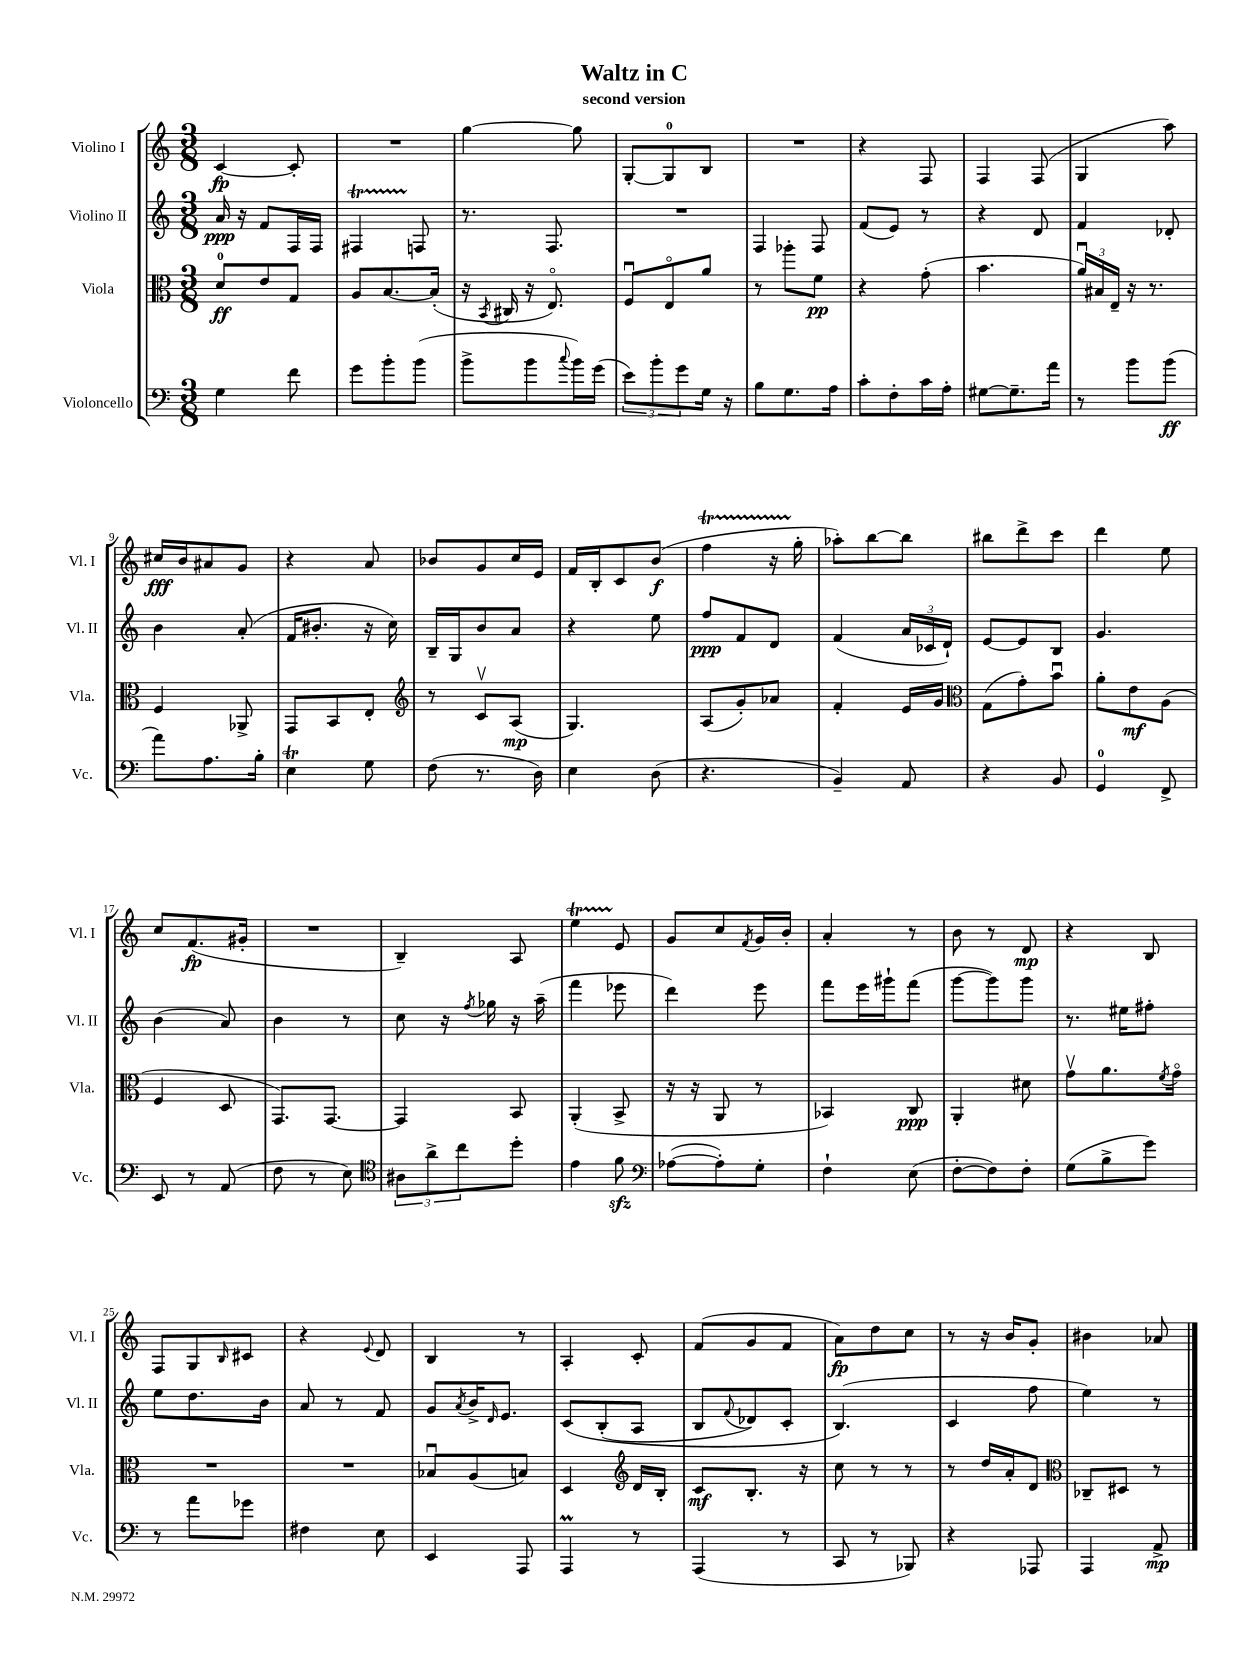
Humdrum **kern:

**kern	**kern	**kern	**kern
*staff4	*staff3	*staff2	*staff1
*clefF4	*clefC3	*clefG2	*clefG2
*k[]	*k[]	*k[]	*k[]
*M3/8	*M3/8	*M3/8	*M3/8
4G	8d	16a	[4c
.	.	16r	.
.	8e	8f	.
8f	8G	16F	8c']
.	.	16F	.
=	=	=	=
8g	8A	4F#	4.r
8b'	[8.B	.	.
(8b	.	8F	.
.	(16B']	.	.
=	=	=	=
8b^	16r	8.r	[4gg
.	8qBB	.	.
.	16C#	.	.
8b	16r	.	.
.	8.Eo)	8.F	.
8qqcc	.	.	.
16b)	.	.	8gg]
(16g	.	.	.
=	=	=	=
12e)	8Fu	4.r	[8G'
12b'	.	.	.
.	8Eo	.	8G]
12g	.	.	.
16G	8a	.	8B
16r	.	.	.
=	=	=	=
8B	8r	4F	4.r
8.G	8aa-'	.	.
.	8f	8F	.
16A	.	.	.
=	=	=	=
8c'	4r	(8f	4r
8F'	.	8e)	.
16c	(8g'	8r	8F
16A'	.	.	.
=	=	=	=
[8G#	4.b	4r	4F
8.G#~]	.	.	.
.	.	8d	(8F
16a	.	.	.
=	=	=	=
8r	24au)	4f	4G
.	24B#	.	.
.	24E~	.	.
8b	16r	.	.
.	8.r	.	.
(8b	.	8d-'	8aa)
=	=	=	=
8a)	4F	4b	16cc#
.	.	.	16b
8.A	.	.	8a#
.	8AA-^	(8a'	8g
16B'	.	.	.
=	=	=	=
4E	8GG	16f	4r
.	.	8.b#'	.
.	8BB	.	.
8G	8E'	16r	8a
.	.	16cc)	.
=	=	=	=
*	*clefG2	*	*
(8F	8r	16B~	8b-
.	.	16G	.
8.r	8cv	8b	8g
.	(8A	8a	16cc
16D)	.	.	16e
=	=	=	=
4E	4.G)	4r	16f
.	.	.	16B'
.	.	.	8c
(8D	.	8ee	(8b
=	=	=	=
4.r	(8A	8ff	4ff
.	8g')	8f	.
.	8a-	8d	16r
.	.	.	16gg'
=	=	=	=
4BB~)	4f'	(4f	8aa-')
.	.	.	[8bb
8AA	16e	24a	8bb]
.	.	24c-	.
.	16g	.	.
.	.	24d`)	.
=	=	=	=
*	*clefC3	*	*
4r	(8G	[8e	8bb#
.	8g')	8e]	8ddd^
8BB	8bu	8B	8ccc
=	=	=	=
4GG	8a'	4.g	4ddd
.	8e	.	.
8FF^	(8A	.	8ee
=	=	=	=
8EE	4F	(4b	8cc
8r	.	.	(8.f
(8AA	8D	8a)	.
.	.	.	16g#'
=	=	=	=
8F	8.GG)	4b	4.r
8r	.	.	.
.	[8.GG	.	.
8E)	.	8r	.
=	=	=	=
*clefC4	*	*	*
12A#	4GG]	8cc	4B~)
12a^	.	.	.
.	.	16r	.
12cc	.	.	.
.	.	8qff	.
.	.	16gg-	.
8dd'	8BB	16r	8A
.	.	(16aa~	.
=	=	=	=
4e	(4AA'	4fff	4ee
8f	8BB^	8eee-	8e
=	=	=	=
*clefF4	*	*	*
([8A-	16r	4ddd)	8g
.	16r	.	.
8A-'])	8AA	.	8cc
.	.	.	8qf
8G'	8r	8eee	16g
.	.	.	16b'
=	=	=	=
4F`	4BB-)	8fff	4a'
.	.	16eee	.
.	.	16ggg#`	.
(8E	8C	(8fff	8r
=	=	=	=
[8F'	4AA'	[8ggg	8b
8F])	.	8ggg])	8r
8F'	8d#	8ggg	8d
=	=	=	=
(8G	8gv	8.r	4r
8B^	8.a	.	.
.	.	16ee#	.
8g)	.	8ff#'	8B
.	8qf	.	.
.	16go	.	.
=	=	=	=
8r	4.r	8ee	8F
8a	.	8.dd	8G
.	.	.	16qqB
8g-	.	.	8c#
.	.	16b	.
=	=	=	=
4F#	4.r	8a	4r
.	.	8r	.
.	.	.	8qqe
8E	.	8f	8d
=	=	=	=
4EE	8B-u	8g	4B
.	.	8qa	.
.	(8A	16b^	.
.	.	16qqd	.
.	.	8.e	.
8AAA	8B)	.	8r
=	=	=	=
4AAA	4D	&(8c	4A'
.	.	(8B'	.
*	*clefG2	*	*
8r	16d	8A	8c'
.	16B'	.	.
=	=	=	=
(4AAA	8c	8B	(8f
.	.	8qqf	.
.	8.B'	8d-)	8g
8r	.	8c'	8f
.	16r	.	.
=	=	=	=
8CC	8cc	(4.B&)	8a)
8r	8r	.	8dd
8BBB-)	8r	.	8cc
=	=	=	=
4r	8r	4c	8r
.	16dd	.	16r
.	16a'	.	16b
8AAA-	8d	8ff	8g'
=	=	=	=
*	*clefC3	*	*
4AAA	8C-~	4ee)	4b#
.	8D#	.	.
8AA^	8r	8r	8a-
==	==	==	==
*-	*-	*-	*-
